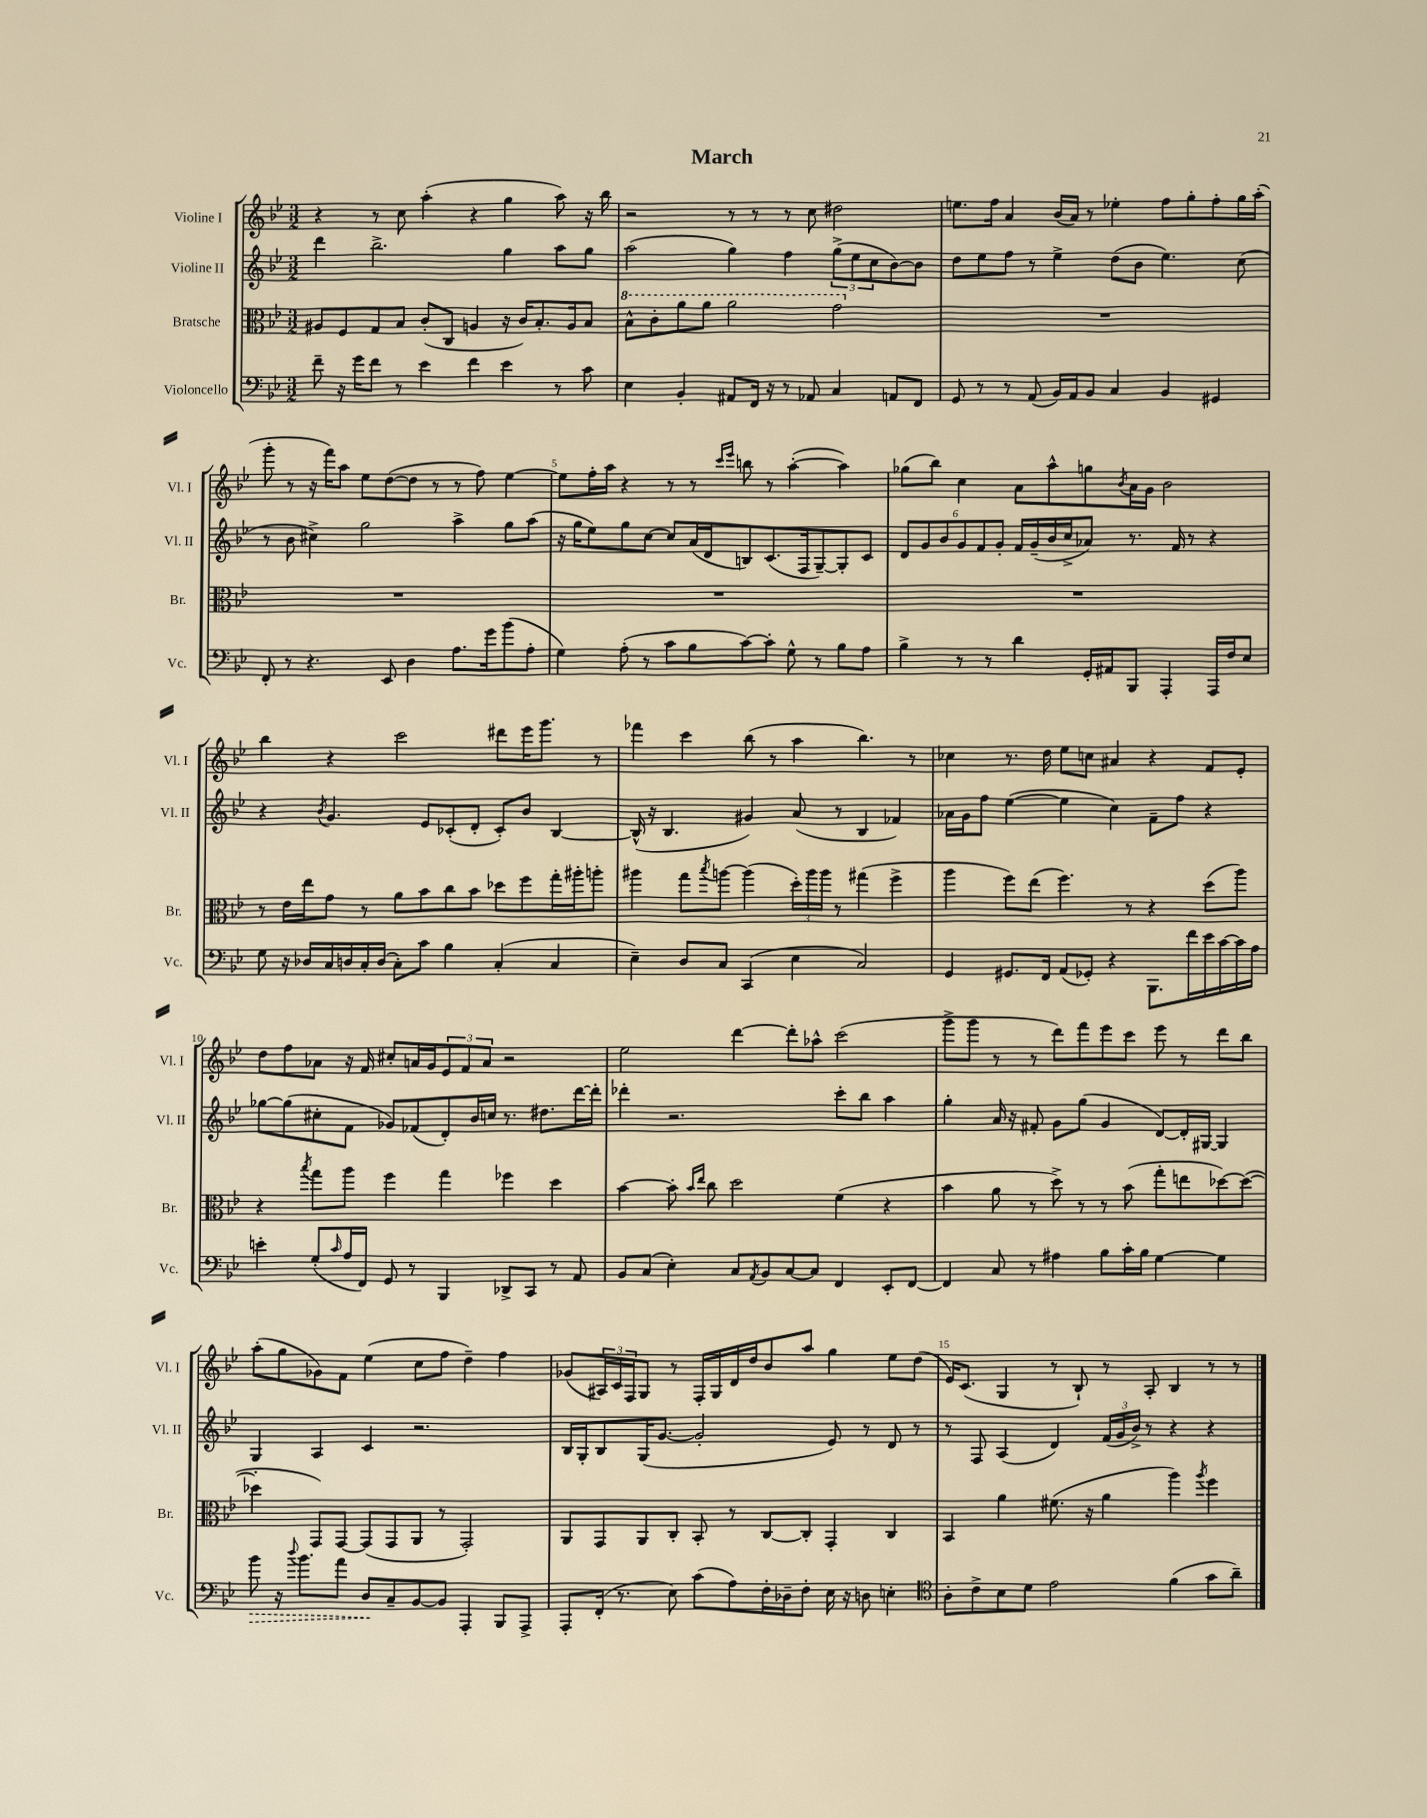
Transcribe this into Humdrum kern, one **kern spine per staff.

**kern	**dynam	**kern	**kern	**kern
*part4	*part4	*part3	*part2	*part1
*staff4	*staff4	*staff3	*staff2	*staff1
*I"Violoncello	*	*I"Bratsche	*I"Violine II	*I"Violine I
*I'Vc.	*	*I'Br.	*I'Vl. II	*I'Vl. I
*clefF4	*	*clefC3	*clefG2	*clefG2
*k[b-e-]	*	*k[b-e-]	*k[b-e-]	*k[b-e-]
*M3/2	*	*M3/2	*M3/2	*M3/2
=1	=1	=1	=1	=1
8f~\	.	8A#X/L	4ddd\	4r
16r	.	8F/	.	.
16g\KL	.	.	.	.
8f\J	.	8G/	2.bb-^\	8r
8r	.	8B-/J	.	8cc\
4e-\	.	(8c'/L	.	(4aa'\
.	.	8C/J	.	.
4f\	.	4An/	.	4r
4e-\	.	16r	4gg\	4gg\
.	.	16c/KL)	.	.
.	.	8.B-'/	.	.
8r	.	.	8aa\L	8aa\)
.	.	16A/k	.	.
8c\	.	8B-/J	8gg\J	16r
.	.	.	.	16bb-\
=2	=2	=2	=2	=2
*	*	*8va	*	*
4E-\	.	8b-^^\L	(2aa\	2r
.	.	8cc'\	.	.
4BB-'/	.	8aa\	.	.
.	.	8aa\J	.	.
8AA#X/L	.	2aa\	4gg\)	8r
16FF/Jk	.	.	.	8r
16r	.	.	.	.
8r	.	.	4ff\	8r
8AA-X/	.	.	.	8cc\
4C/	.	2gg\	(12gg^\L	2dd#X\
.	.	.	12ee-\	.
.	.	.	12cc\	.
8AAn/L	.	.	[8b-\)	.
8FF/J	.	.	8b-\J]	.
=3	=3	=3	=3	=3
*	*	*X8va	*	*
8GG/	.	1.r	8dd\L	8.een\L
8r	.	.	8ee-\	.
.	.	.	.	16ff\Jk
8r	.	.	8ff\J	4a/
(8AA/	.	.	8r	.
16BB-/LL)	.	.	4ee-^\	(16b-/LL
16AA/J	.	.	.	16a/JJ)
8BB-/J	.	.	.	8r
4C/	.	.	(8dd\L	4ee-X'\
.	.	.	8b-\J	.
4BB-/	.	.	4.ee-\)	8ff\L
.	.	.	.	8gg'\
4GG#X/	.	.	.	8ff'\
.	.	.	(8cc\	16gg\L
.	.	.	.	(16aa'\JJ
!!LO:LB:g=z
=4	=4	=4	=4	=4
8FF'/	.	1.r	8r	8ggg'\
8r	.	.	8b-\	8r
4.r	.	.	4cc#X^\)	16r
.	.	.	.	16fff\KL)
.	.	.	.	8aa\J
.	.	.	2gg\	8ee-\L
8EE-/	.	.	.	([8dd\
4D\	.	.	.	8dd\J]
.	.	.	.	8r
8.A\L	.	.	4aa^\	8r
.	.	.	.	8ff\)
16g\k	.	.	.	.
(8b-\	.	.	8gg\L	[4ee-\
8A'\J	.	.	(8aa\J	.
=5	=5	=5	=5	=5
4G\)	.	1.r	16r	8ee-\L]
.	.	.	16gg\KL	.
.	.	.	8ee-\)	16ff'\L
.	.	.	.	16aa\JJ
(8A'\	.	.	8gg\	4r
8r	.	.	[8cc\J	.
8c\L	.	.	8cc/L]	8r
8B-\	.	.	(16a/L	8r
.	.	.	16d/J	.
.	.	.	.	16qqccc/LL
.	.	.	.	16qqeee-/JJ
[8c\)	.	.	8Bn/)	8bbn\
8c'\J]	.	.	(8.c/	8r
8G^^\	.	.	.	([4aa'\
.	.	.	16F/k	.
8r	.	.	[8G~/)	.
8B-\L	.	.	8G'/]	4aa\])
8A\J	.	.	8c/J	.
=6	=6	=6	=6	=6
4B-^\	.	1.r	12d/L	(8gg-X\L
.	.	.	12g/	.
.	.	.	.	8bb-\J)
.	.	.	12b-/	.
8r	.	.	12g/	4cc\
.	.	.	12f/	.
8r	.	.	.	.
.	.	.	12g'/J	.
4d\	.	.	16f/LL	8a\L
.	.	.	(16g~/	.
.	.	.	16b-/	8aa^^\
.	.	.	16cc^/J	.
16GG'/LL	.	.	8a-X/J)	8ggn\
16AA#X/J	.	.	.	.
.	.	.	.	8qb-/
8BBB-/J	.	.	8.r	16a\L
.	.	.	.	16g\JJ
4AAA'/	.	.	.	2b-\
.	.	.	16f/	.
.	.	.	8r	.
16AAA/LL	.	.	4r	.
16F/J	.	.	.	.
8E-/J	.	.	.	.
!!LO:LB:g=z
=7	=7	=7	=7	=7
8G\	.	8r	4r	4bb-\
16r	.	16e-\LL	.	.
16D-X/LL	.	16ee-\J	.	.
.	.	.	8qb-/	.
16C/	.	8g\J	4.g/	4r
16Dn/	.	.	.	.
16C'/	.	8r	.	.
(16D/JJ	.	.	.	.
8C'\L)	.	8a\L	.	2ccc\
8c\J	.	8b-\	8e-/L	.
4B-\	.	8cc\	(8c-X'/	.
.	.	8b-\J	8d'/J	.
(4C'/	.	8dd-X\L	8c-'/L)	8ddd#X\L
.	.	8ff\	8b-/J	16eee-\K
.	.	.	.	8.ggg\J
4C/	.	16gg'\L	[4B-/	.
.	.	16aa#X'\J	.	.
.	.	8aan'\J	.	8r
=8	=8	=8	=8	=8
4E-~\)	.	4aa#X\	(16B-^^/]	4fff-X\
.	.	.	16r	.
.	.	.	4.B-/	.
8D/L	.	8gg\L	.	4ccc\
.	.	8qbb-/	.	.
8C/J	.	[8aan\J	.	.
(4CC/	.	(4aa\]	4g#X/)	(8bb-\
.	.	.	.	8r
4E-\	.	24dd'\LL)	(8a/	4aa\
.	.	24aa\	.	.
.	.	24aa\JJ	.	.
.	.	8r	8r	.
2C/)	.	(4gg#X\	4B-/	4.bb-\)
.	.	4ff^\	4f-X/)	.
.	.	.	.	8r
=9	=9	=9	=9	=9
4GG/	.	4aa\	16a-X\LL	4cc-X\
.	.	.	16g\J	.
.	.	.	8ff\J	.
8.GG#X/L	.	8ff\L)	([4ee-\	8.r
.	.	(8ee-\J	.	.
16FF/Jk	.	.	.	16dd\
(8AA/L	.	4.ff\)	4ee-\]	8ee-\L
8GG-X'/J)	.	.	.	8ccn\J
4r	.	.	4cc\)	4a#X/
.	.	8r	.	.
8.BBB-\L	.	4r	8f~\L	4r
.	.	.	8ff\J	.
16f\L	.	.	.	.
16e-\	.	(8dd\L	4r	8f/L
[16c\	.	.	.	.
16c\]	.	8aa\J)	.	8e-'/J
16A\JJ	.	.	.	.
!!LO:LB:g=z
=10	=10	=10	=10	=10
4en'\	.	4r	[8gg-X\L	8dd\L
.	.	.	(8gg-\]	8ff\
.	.	8qbb-/	.	.
(8G'/L	.	8gg\L	8cc#X'\	8a-X\J
16qqc/	.	.	.	.
16A/L	.	8aa\J	8f\J	16r
16FF/JJ)	.	.	.	16f/
8GG/	.	4ff\	8g-X/L)	8cc#X'/L
8r	.	.	(8f-X/	16an/L
.	.	.	.	16g/J
4BBB-/	.	4gg\	8d'/)	12e-/
.	.	.	.	12f/
.	.	.	16b-/L	.
.	.	.	.	12a/J
.	.	.	16ccn/JJ	.
8DD-X^/L	.	4ff-X\	8.r	2r
8CC/J	.	.	.	.
.	.	.	8.dd#X\L	.
8r	.	4dd\	.	.
8AA/	.	.	[16ddd\L	.
.	.	.	16ddd'\JJ]	.
=11	=11	=11	=11	=11
8BB-/L	.	[4b-\	4ddd-X'\	2ee-\
(8C/J	.	.	.	.
4E-'\)	.	8b-'\]	2.r	.
.	.	16qqb-/LL	.	.
.	.	16qqee-/JJ	.	.
.	.	8cc\	.	.
8C/L	.	2dd\	.	[4ddd\
8qAA/	.	.	.	.
8BB-/	.	.	.	.
[8C/	.	.	.	8ddd'\L]
8C/J]	.	.	.	8aa-X^^\J
4FF/	.	(4f\	8ccc'\L	(2ccc\
.	.	.	8bb-\J	.
8EE-'/L	.	4r	4aa\	.
[8FF/J	.	.	.	.
=12	=12	=12	=12	=12
4FF/]	.	4b-\	4gg'\	8ggg^\L
.	.	.	.	8ggg\J
8C/	.	8a\	16a/	8r
.	.	.	16r	.
8r	.	8r	8f#X'/	8r
4A#X\	.	8dd^\)	8g\L	8ddd\L)
.	.	8r	(8gg\J	8fff\
8B-\L	.	8r	4g/	8eee-\
16c'\L	.	(8b-\	.	8ccc\J
16B-\JJ	.	.	.	.
[4G\	.	8gg'\L	[8d/L)	8eee-\
.	.	8een\	16d'/L]	8r
.	.	.	[16G#X/JJ	.
4G\]	.	[8dd-X\)	4G#/]	8ddd\L
.	.	(8dd-\J_	.	8bb-\J
!!LO:LB:g=z
=13	=13	=13	=13	=13
!	!LO:HP:b	!	!	!
8b-\	>	4dd-X'\]	4G/	(8aa'\L
16r	.	.	.	8gg\
8qqdd/	.	.	.	.
8.b-\L	.	.	.	.
.	.	8GG/L)	4A/	8g-X\)
8a\J	.	[8GG/J	.	8f\J
8D/L	.	(8GG/L]	4c/	(4ee-\
8C~/	]	8GG/	.	.
[8BB-/	.	8AA/J	2.r	8cc\L
8BB-/J]	.	8r	.	8ff\J
4AAA'/	.	2GG'/)	.	4dd~\)
8BBB-/L	.	.	.	4ff\
8AAA^/J	.	.	.	.
=14	=14	=14	=14	=14
8AAA'/L	.	8AA/L	16B-/LL	(8g-X/L
.	.	.	16G'/J	.
(16FF'/Jk	.	8GG/	8B-/	24A#X/L)
.	.	.	.	24c/
8.r	.	.	.	.
.	.	.	.	24F/J
.	.	8AA/	(16G/K	8G/J
.	.	.	[8.g/J	.
8E-\)	.	8C'/J	.	8r
(8c\L	.	8BB-'/	2g'/]	16F'/LL
.	.	.	.	16G/
8A\)	.	8r	.	16d/
.	.	.	.	16dd/J
16F'\L	.	[8C/L	.	8b-/
16D-X~\J	.	.	.	.
8F'\J	.	8C'/J]	.	8aa/J
16E-\	.	4GG'/	8e-/)	4gg\
16r	.	.	.	.
8Dn\	.	.	8r	.
4En'\	.	4C/	8d/	8ee-\L
.	.	.	8r	(8dd\J
=15	=15	=15	=15	=15
*clefC4	*	*	*	*
8A'\L	.	4BB-/	8r	16e-/KL)
.	.	.	.	(8.c/J
8c^\	.	.	8F/	.
8B-\	.	4a\	(4A/	4G/
8d\J	.	.	.	.
2e-\	.	(8.f#X\	4d/)	8r
.	.	.	.	8B-`/)
.	.	16r	.	.
.	.	4a\	(24f/LL	8r
.	.	.	24g/	.
.	.	.	24b-^/JJ)	.
.	.	.	8r	8A'/
(4f\	.	4aa\)	4r	4B-/
.	.	8qaa/	.	.
8g\L	.	4ff\	4r	8r
8a~\J)	.	.	.	8r
==	==	==	==	==
*-	*-	*-	*-	*-
